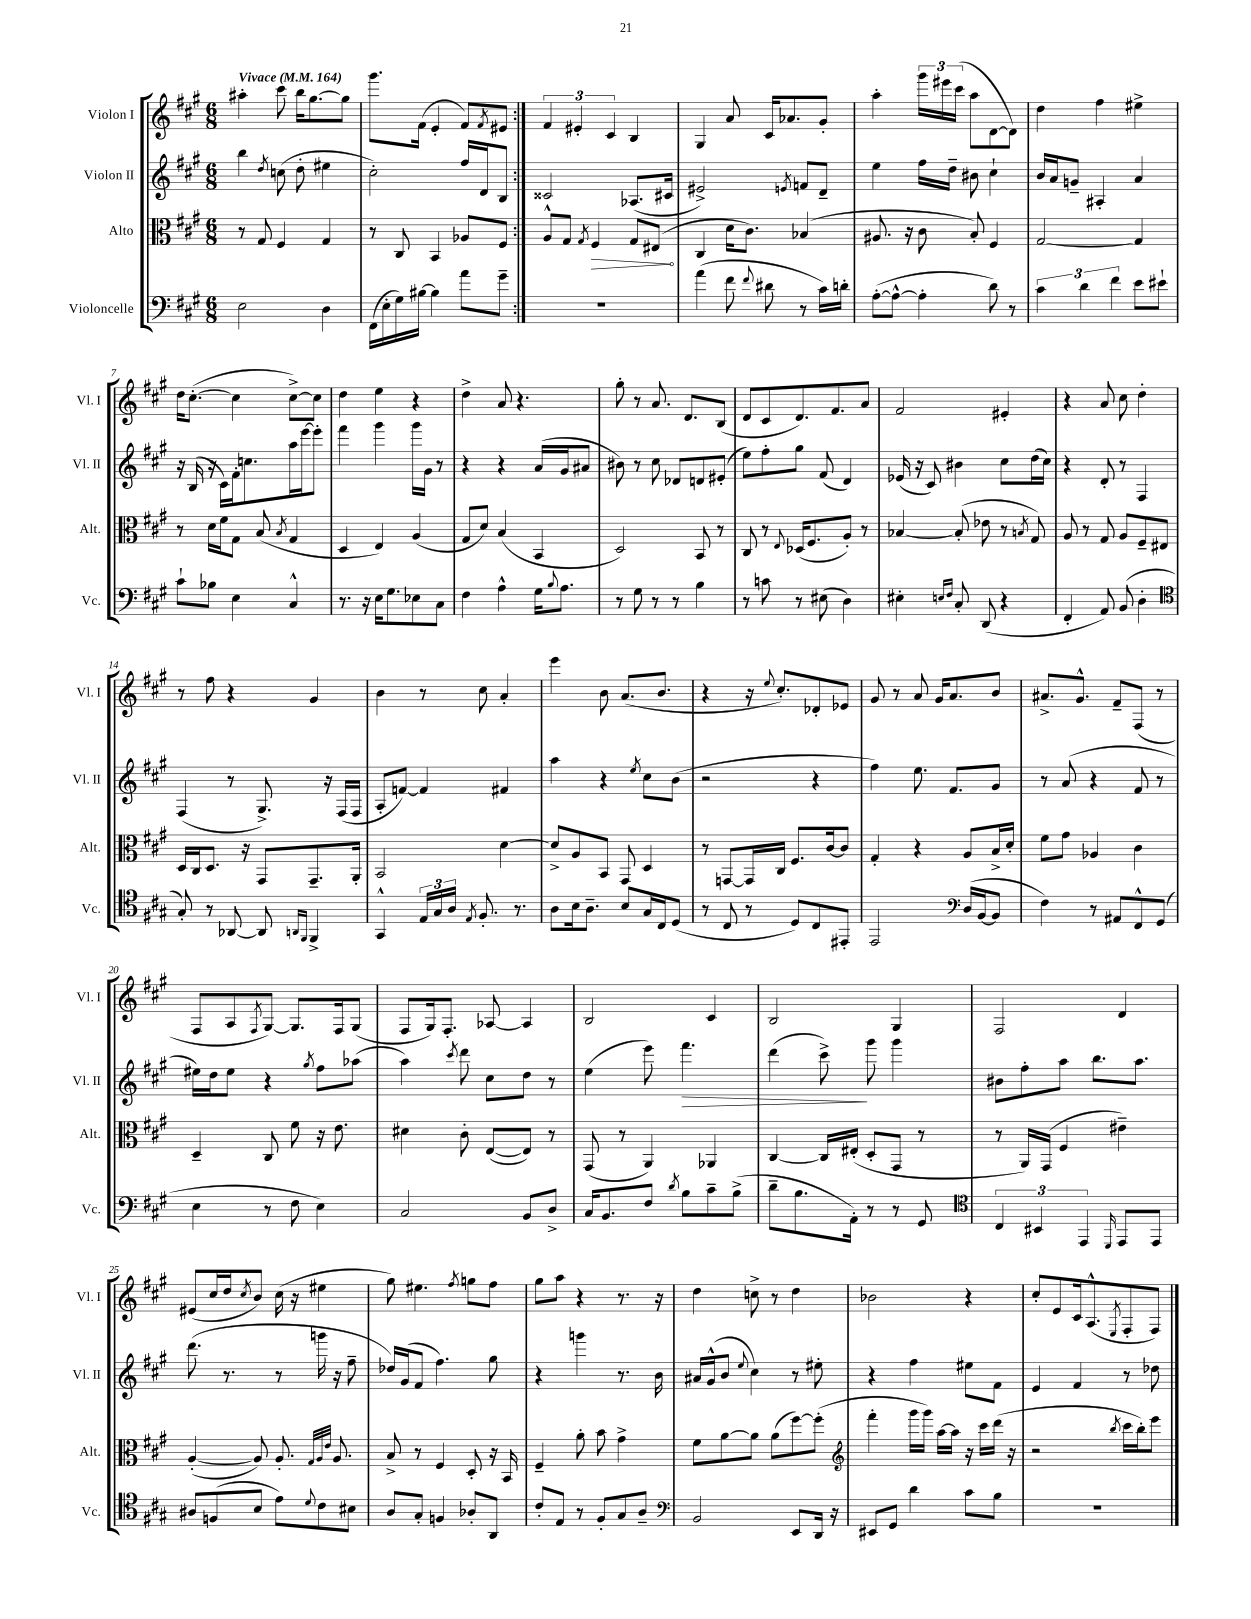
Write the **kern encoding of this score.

**kern	**kern	**kern	**kern
*staff4	*staff3	*staff2	*staff1
*clefF4	*clefC3	*clefG2	*clefG2
*k[f#c#g#]	*k[f#c#g#]	*k[f#c#g#]	*k[f#c#g#]
*M6/8	*M6/8	*M6/8	*M6/8
*MM164	*MM164	*MM164	*MM164
2E	8r	4bb	4aa#'
.	8G#	.	.
.	.	8qdd	.
.	4F#	(8cc	8ccc#
.	.	8dd'	16bb
.	.	.	[8.gg#
4D	4G#	4ee#	.
.	.	.	8gg#]
=	=	=	=
(16FF#	8r	2cc#')	8.ggg#
16E'	.	.	.
16G#)	8C#	.	.
[16B#	.	.	(16f#
4B#]	4BB	.	4e'
8a	8A-	16ff#	8f#)
.	.	16d	.
.	.	.	8qf#
8g#~	8F#	8B	8e#
=:|!	=:|!	=:|!	=:|!
2.r	8A^^	2c##	6f#
.	8G#	.	.
.	.	.	6e#'
.	8qG#	.	.
.	4F#	.	.
.	.	.	6c#
.	8G#	(8.A-	4B
.	(8E#	.	.
.	.	16c#	.
=	=	=	=
(4a	4C#	2e#^)	4G#
8f#	16d	.	8a
.	8.c#)	.	.
8qqf#	.	.	.
8d#	.	.	16c#
.	.	.	8.a-
.	.	8qe	.
8r	(4B-	8f	.
16c#)	.	8d~	8g#'
16d'	.	.	.
=	=	=	=
([8A'	8.A#	4ee	4aa'
8A^^_	.	.	.
.	16r	.	.
4A']	8c#	16ff#	24ggg#
.	.	.	24eee#
.	.	16dd~	.
.	.	.	(24ccc#
.	8B')	8b#	8aa
8d)	4F#	4cc#`	[8d
8r	.	.	8d])
=	=	=	=
6c#	[2G#	16b	4dd
.	.	16a	.
.	.	8g~	.
6d	.	.	.
.	.	4A#'	4ff#
6f#	.	.	.
8e	4G#]	4a	4ee#^
8e#`	.	.	.
=	=	=	=
8c#`	8r	16r	16dd
.	.	(16B	([8.cc#'
8B-	16d	16r	.
.	16f#	16c#)	.
4E	8G#	16f#'	4cc#]
.	.	8.cc	.
.	(8B	.	.
.	8qB	.	.
4C#^^	4G#	16aa	[8cc#^)
.	.	[16eee	.
.	.	8eee']	8cc#]
=	=	=	=
8.r	4D	4fff#	4dd
16r	.	.	.
16E	4E)	4ggg#	4ee
8.G#	.	.	.
8E-	(4A	16ggg#	4r
.	.	16g#	.
8C#	.	8r	.
=	=	=	=
4F#	8G#	4r	4dd^
.	8d)	.	.
4A^^	(4B	4r	8a
.	.	.	4.r
16G#	4BB	(16a	.
8qqB	.	.	.
8.A	.	16g#	.
.	.	8a#	.
=	=	=	=
8r	2D)	8b#)	8gg#'
8G#	.	8r	8r
8r	.	8cc#	8.a
8r	.	8d-	.
.	.	.	8.d
4B	8BB	8d	.
.	8r	(8e#'	(8B
=	=	=	=
8r	8C#	8ee)	8d
8c	8r	8ff#'	8c#
.	8qqE	.	.
8r	(16D-	8gg#	8.d)
.	8.F#	.	.
(8E#	.	(8f#	.
.	.	.	8.f#
4D)	8A')	4d)	.
.	8r	.	8a
=	=	=	=
4E#'	[4B-	(16e-	2f#
.	.	16r	.
.	.	8c#)	.
16qqE	.	.	.
16qqF#	.	.	.
8C#'	(8B-']	4b#	.
(8DD	8e-	.	.
4r	8r	8cc#	4e#'
.	8qB	.	.
.	8G#)	(16dd	.
.	.	16cc#)	.
=	=	=	=
4FF#'	8A	4r	4r
.	8r	.	.
8AA)	8G#	8d'	8a
(8BB	8A	8r	8cc#
4D'	8F#~	4F#	4dd'
.	8E#	.	.
=	=	=	=
*clefC4	*	*	*
8G#')	16D	(4F#	8r
.	16C#	.	.
8r	8.D	.	8ff#
[8AA-	.	8r	4r
.	16r	.	.
8AA-]	8GG#	8.G#^)	.
16qqAA	.	.	.
16qqFF#	.	.	.
4FF#^	8.GG#~	.	4g#
.	.	16r	.
.	.	(16F#	.
.	16AA'	16F#	.
=	=	=	=
4GG#^^	2BB	8A'	4b
.	.	[8f)	.
24E	.	4f]	8r
24G#	.	.	.
24A	.	.	.
8qE	.	.	.
8.F#'	.	.	8cc#
.	[4d	4f#	4a'
8.r	.	.	.
=	=	=	=
8A	8d^]	4aa	4eee
16B	8A	.	.
8.A~	.	.	.
.	8BB	4r	8b
8B	8GG#	.	(8.a
.	.	8qee	.
16G#	4D	8cc#	.
16C#	.	.	8.b
(8D	.	(8b	.
=	=	=	=
8r	8r	2r	4r
8C#	[8GG	.	.
8r	16GG]	.	16r
.	.	.	8qqee
.	16C#	.	8.cc#')
8D)	8.F#	.	.
8C#	.	4r	8d-'
.	[16c#	.	.
8EE#'	8c#]	.	8e-
=	=	=	=
2EE	4G#'	4ff#)	8g#
.	.	.	8r
.	4r	8.ee	8a
.	.	.	16g#
.	.	8.f#	8.a
*clefF4	*	*	*
(16D	8A	.	.
[16BB	.	.	.
8BB]	16B^	8g#	8b
.	16d'	.	.
=	=	=	=
4F#)	8f#	8r	8.a#^
.	8g#	(8a	.
.	.	.	8.g#^^
8r	4A-	4r	.
8AA#	.	.	8f#~
8FF#^^	4c#	8f#	(8F#
(8GG#	.	8r	8r
=	=	=	=
4E	4D~	16ee#)	8F#
.	.	16dd	.
.	.	8ee#	8A
.	.	.	8qF#
8r	8C#	4r	[8G#)
8F#	8f#	.	8.G#]
.	.	8qgg#	.
4E)	16r	8ff#	.
.	8.e	.	16F#
.	.	(8aa-	(8G#
=	=	=	=
2C#	4d#	4aa)	8F#
.	.	.	16G#)
.	.	.	8.F#'
.	.	8qccc#	.
.	8c#'	8ddd	.
.	([8E	8cc#	[8A-
8BB	8E])	8dd	4A-]
8D^	8r	8r	.
=	=	=	=
16C#	(8GG#	(4ee	2B
8.BB	.	.	.
.	8r	.	.
8F#	4AA)	8eee)	.
8qd	.	.	.
8B	.	4.fff#	.
8c#~	4AA-	.	4c#
(8B^	.	.	.
=	=	=	=
8d~	[4C#	(4ddd	2B
8.B	.	.	.
.	16C#]	8ccc#^)	.
16AA')	(16E#'	.	.
8r	8D'	8ggg#	.
8r	8GG#	4ggg#	4G#
8GG#	8r	.	.
=	=	=	=
*clefC4	*	*	*
6C#	8r	8b#	2F#
.	16AA)	8ff#'	.
6BB#	.	.	.
.	(16GG#	.	.
.	4F#	8aa	.
6EE	.	.	.
.	.	8.bb	.
16qqDD	.	.	.
8EE	4e#~)	.	4d
.	.	8.aa	.
8EE	.	.	.
=	=	=	=
8A#	([4A'	(8.ddd	(8e#
(8F	.	.	16cc#
.	.	8.r	16dd
.	.	.	8qcc#
8B	8A])	.	8b)
8e)	8.A'	8r	(16cc#
.	.	.	16r
8qqd	.	.	.
8c#	.	16ggg	4ee#
.	32qqG#	.	.
.	32qqA	.	.
.	32qqe	.	.
.	8.A	16r	.
8B#	.	8ff#~	.
=	=	=	=
8A	8B^	16dd-)	8gg#)
.	.	(16g#	.
8G#'	8r	8f#	4.ee#
4F	4F#	4.ff#)	.
.	.	.	8qff#
8A-'	8D'	.	8gg
8AA	16r	8gg#	8ff#
.	16BB	.	.
=	=	=	=
8c#'	4F#~	4r	8gg#
8E	.	.	8aa
8r	8a'	4ggg	4r
8F#'	8b	.	.
8G#	4g#^	8.r	8.r
8A~	.	.	.
.	.	16b	16r
=	=	=	=
*clefF4	*	*	*
2BB	8f#	16a#	4dd
.	.	(16g#^^	.
.	[8a	8b	.
.	.	8qqee	.
.	8a]	4cc#)	8cc^
.	(8a	.	8r
8EE	[8ff#)	8r	4dd
16DD	(8ff#']	8ee#'	.
16r	.	.	.
=	=	=	=
*	*clefG2	*	*
8EE#	4fff#'	4r	2b-
8GG#	.	.	.
4d	16ggg#	4ff#	.
.	16ggg#)	.	.
.	[16aa	.	.
.	16aa]	.	.
8c#	16r	8ee#	4r
.	16ccc#	.	.
8B	(16ddd	8f#	.
.	16r	.	.
=	=	=	=
2.r	2r	4e	8cc#'
.	.	.	8e
.	.	4f#	16c#
.	.	.	(8.A^^
.	8qbb	.	8qE
.	16ccc#	8r	8F#'
.	16bb')	.	.
.	8eee	8dd-	8F#)
==	==	==	==
*-	*-	*-	*-
